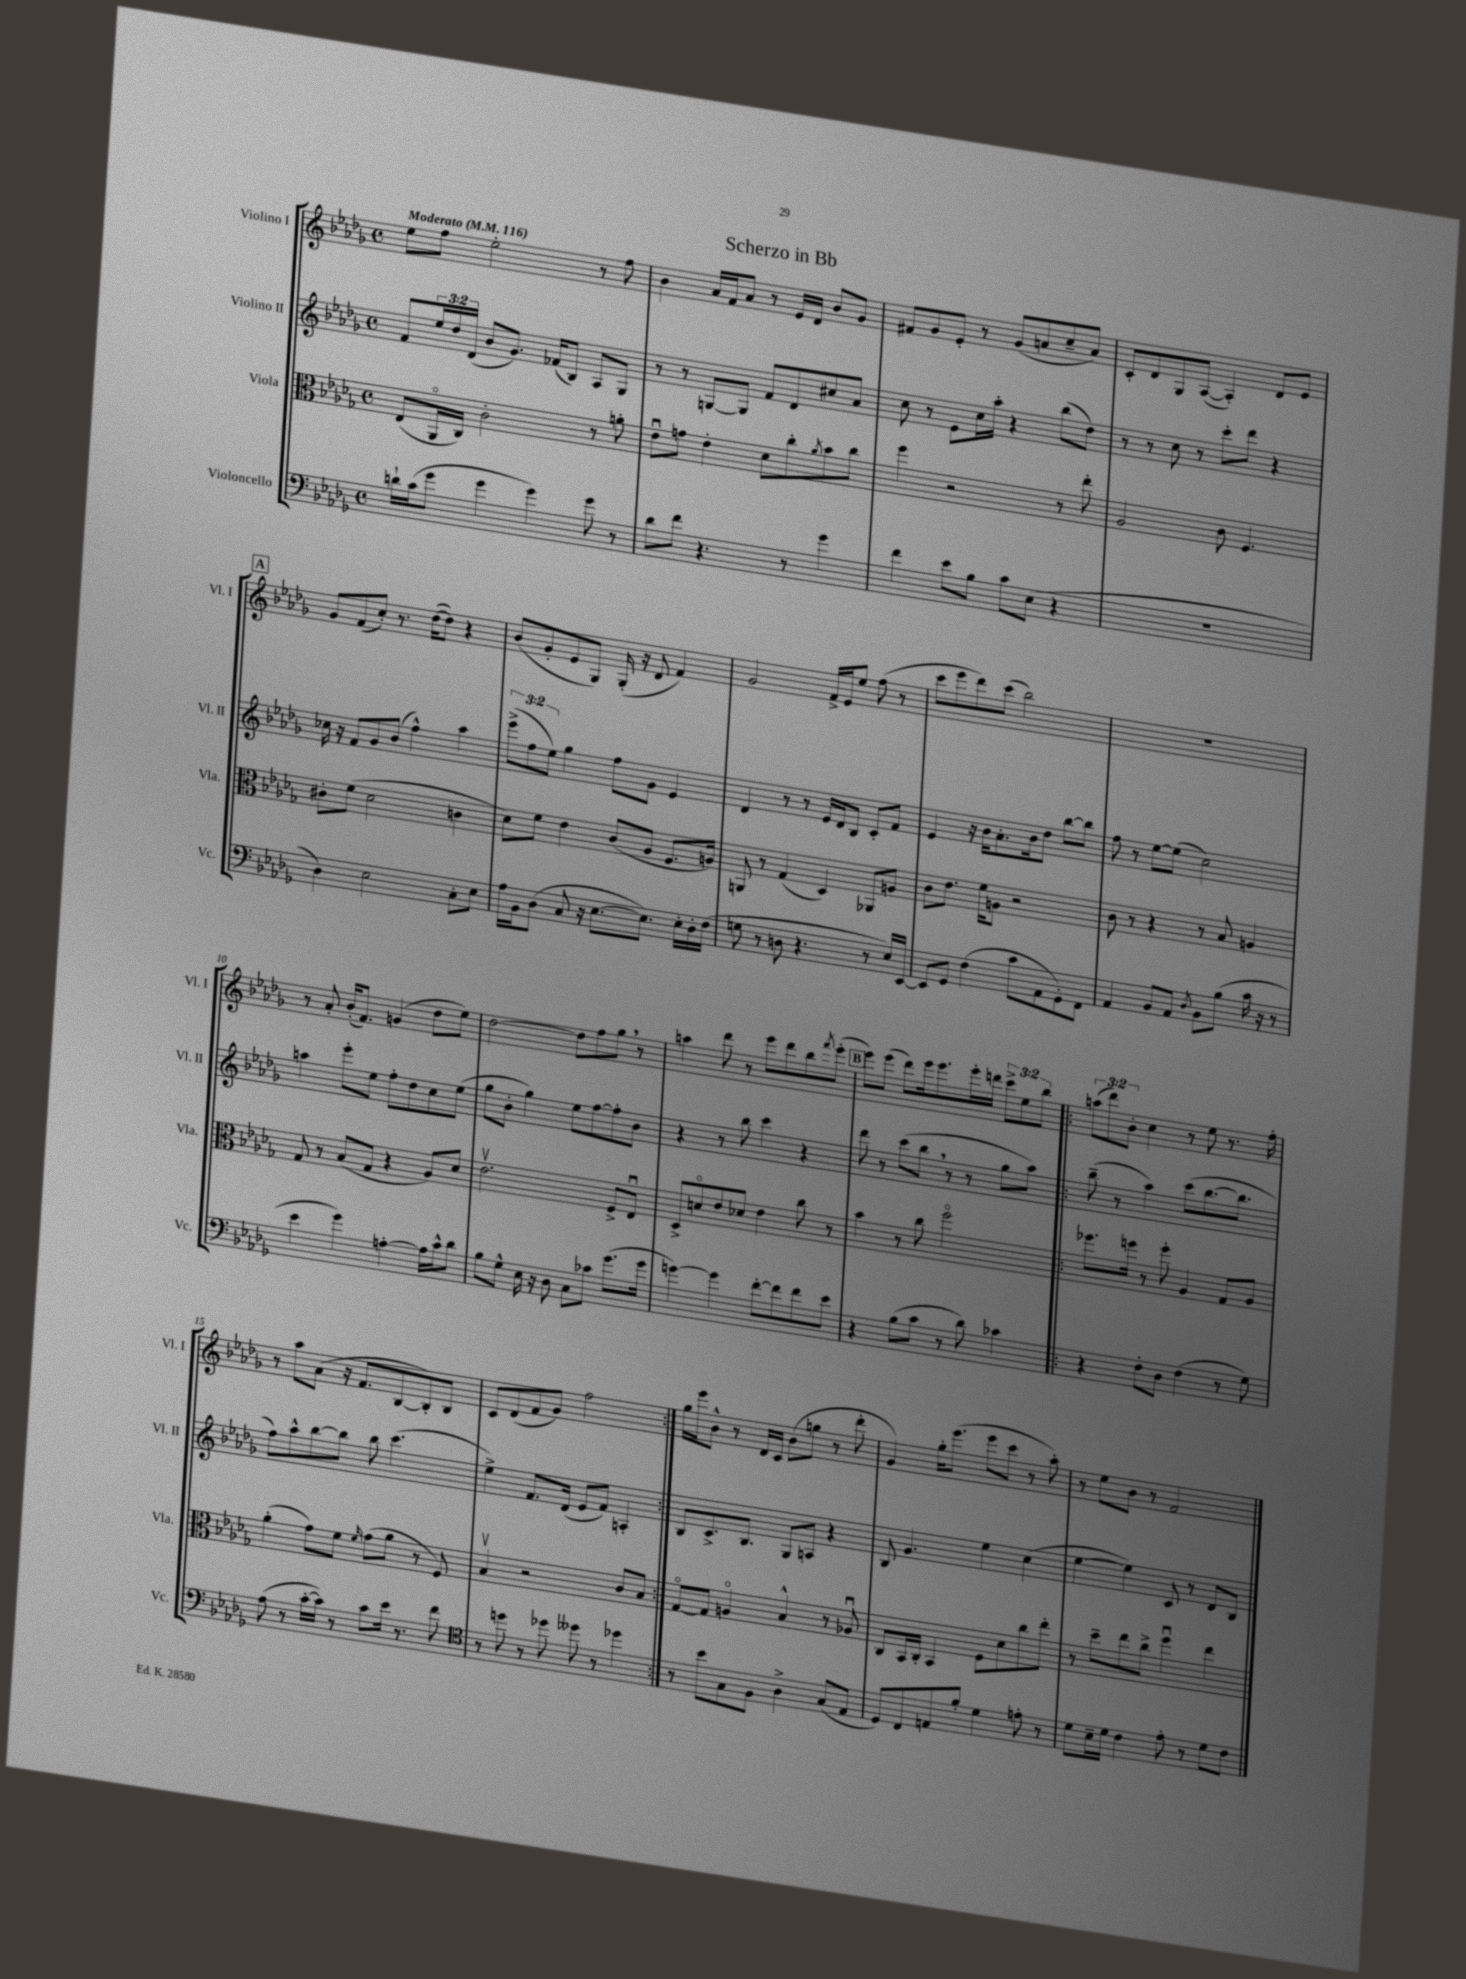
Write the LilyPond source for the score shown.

\header { title = "Scherzo in Bb" }
<<
\new StaffGroup <<
\new Staff = "s0" \with { instrumentName = "Violino I" shortInstrumentName = "Vl. I" } {
    \clef treble \key des \major \defaultTimeSignature \time 4/4 \override Staff.TupletNumber.text = #tuplet-number::calc-fraction-text \tempo "Moderato" 4 = 116
    ees''8 f''8 ees''2-. r8 f''8 |
    bes'4 aes'16 f'16 aes'8 r8 ees'16 des'16 bes'8 ges'8 |
    fis'8 ges'8 ees'8-. r8 ges'8( a'8 c''8-- a'8) |
    c'8-. des'8 ges8 aes8~( aes4-.) des'8 ees'8 |
    \mark \markup { \box "A" } ges'8 f'8( c''8-.) r8. des''16~( des''8) r4 |
    bes'8( ges'8-. ees'8 ges8) ges16-.( r16 des'8 f'4) |
    ges'2 f'16-> ees'16 ees''8 f''8( r8 |
    c'''8 ees'''8 des'''8) c'''8( bes''2) |
    r1 |
    r8 aes'8-. bes'16-.( f'8.) g'4( des''8 ees''8) |
    des''2~ des''8 f''8 ges''8 \breathe r8 |
    a''4 des'''8 r8 ees'''8 des'''8 bes''8 \acciaccatura { f'''8 } ees'''8-.( |
    \mark \markup { \box "B" } ees'''8) ees'''8( des'''8) ees'''16 ees'''8. ees'''16-. d'''16 \tuplet 3/2 { c'''8-> ees''8 bes''8 } |
    \repeat volta 2 { \tuplet 3/2 { a''8( des'''8) bes'8-. } c''4 r8 ees''8 r8. f''16-. |
    r8 aes''8 aes'8( r16 f'8. bes8~ bes8-.) bes8 |
    c'8 des'8( f'8 ges'8) f''2 | }
    ges''16 ees'''16 bes'8-^ r8 des'16 c'16 bes'8( g''8 r8 des'''8-. |
    ges'4) ges''16-. ees'''8.( ees'''8 c'''8 r8 aes''8-.) |
    r8 ees''8 bes'8 r8 f'2 \bar "|." |
}
\new Staff = "s1" \with { instrumentName = "Violino II" shortInstrumentName = "Vl. II" } {
    \clef treble \key des \major \defaultTimeSignature \time 4/4 \override Staff.TupletNumber.text = #tuplet-number::calc-fraction-text
    f'8 \tuplet 3/2 { ees''16 des''16 des'16( } bes'8 ges'8.) fes'16( bes8) aes8 ges8 |
    r8 r8 g8~ g8 f'8 des'8 cis''8 aes'8 |
    c''8 r8 ees'8 c''16 aes''16-. r4 bes''8( des''8) |
    r8 r8 c''8 r8 c'''8-. des'''8 r4 |
    \mark \markup { \box "A" } ces''16 r16 f'8 ges'8 bes'8( f''4-^) aes''4 |
    \tuplet 3/2 { ees'''8->( f''8 ees''8) } ges''4 f''8 ges'8 ees'4 |
    des'4 r8 r8 ees'16 des'16 bes8 c'8-. f'8 |
    ees'4 r16 bes'16 aes'8.-. bes'16 des''8 bes''8~ bes''8 |
    f''8 r8 ees''8~ ees''8( c''2) |
    a''4 ees'''8-. ees''8 f''8-. des''8 c''8 ees''8( |
    ges''8 bes'8-. ges''4) ees''8 f''8~ f''8-. bes'8 |
    r4 r8 bes''8 c'''4 r4 |
    \mark \markup { \box "B" } des'''8 r8 c'''8( bes''8 \breathe r8 r8 ges''8 aes''8) |
    \repeat volta 2 { bes''8--( r8 aes''4) c'''8( bes''8.~ bes''8. |
    f''8) aes''8-^ bes''8~ bes''8 bes''8 c'''4.( |
    ees''4->) f'8. des'16( ees'8 f'8) a4-. | }
    bes8 c'8.-> bes8. ges8 a8 r4 |
    bes8 ges'4. ees''4 c''4( |
    ees''4~ ees''4) c'8 r8 des'8 bes8 \bar "|." |
}
\new Staff = "s2" \with { instrumentName = "Viola" shortInstrumentName = "Vla." } {
    \clef alto \key des \major \defaultTimeSignature \time 4/4
    ees8( aes,16\flageolet c16) c'2-. r8 a'8-. |
    ees'8\downbow g'8 ees'4-. des'8 c''8-. \acciaccatura { aes'8 } bes'8 c''8 |
    f''4 r2 r8 ees''8-. |
    aes2 c'8 f4. |
    \mark \markup { \box "A" } cis'8-. f'8( des'2 c'4 |
    des'8) f'8 ees'4 c'8( aes8 f8. a16) |
    a,8 r8 ges4( des4) aes,8 a8 |
    c'8 ees'8. f'16 a8 r2 |
    c'8 r8 r4 r8 bes8 a4 |
    ges8 r8 bes8( ges8 r4 aes8) des'8 |
    ees'2.\upbow f8-> ees8\downbow |
    des8-> d'8\flageolet ees'8 des'8 ees'4 c''8 r8 |
    \mark \markup { \box "B" } bes'4 r8 c''8 f''2\flageolet |
    \repeat volta 2 { fes''8. f''16 r8 f''8-. aes4 ges8 aes8 |
    aes'4-.( ges'8) f'8 \grace { f'16 } ges'8( aes'8 r8 f8) |
    bes4\upbow r2 c'8 bes8 | }
    ges8~\flageolet ges8 a4\flageolet bes4-^ r8 aes8\downbow |
    c8 bes,16 c16-. bes,4 f8 des'8 c''8 ees''8-. |
    r8 des''8-- ees''8 c''8-> f''4\downbow ees''4 \bar "|." |
}
\new Staff = "s3" \with { instrumentName = "Violoncello" shortInstrumentName = "Vc." } {
    \clef bass \key des \major \defaultTimeSignature \time 4/4
    d'16-! c'16( ges'8 ges'4 ges'4) ges'8 r8 |
    des'8 f'8 r4. r8 ges'4 |
    f'4 ees'8 bes8 c'8 ees8( r4 |
    R1 |
    \mark \markup { \box "A" } des4) ees2 c8-. ees8 |
    aes16 bes,16 des8( c8 r16 ees8.~ ees8.) ees16-. des16-. f16( |
    g8 r8 d8 r4. r8 ees16) ees,16~ |
    ees,8 ges,8 f4( c'8 aes,8 ges,8-.) f,8 |
    aes,4 bes,8 aes,8 \acciaccatura { des8 } bes,8 bes8( c'16 r16 r8 |
    ees'4 ges'4) a4~-. a16 c'16-^ des'8 |
    bes8 ges8-^ ees16 r16 des8 c8 ces'8 ges'8.( ges'16 |
    g'4~) g'4 f'8~-. f'8 f'8 ees'8 |
    \mark \markup { \box "B" } r4 bes8( c'8 r8 des'8) ces'4 |
    \repeat volta 2 { r4 f8-. des8 f4( r8 ges8) |
    aes8( r8 c'16~-. c'16) r8 c'8 ees'16 r8. f'8 |
    \clef tenor r8 d''8 r8 des''8 deses''8 r8 des''4 | }
    r8 bes'8 ges8 f8 aes4-> ges8( ees8 |
    des8) c8 e8 f'8-. des'4 e'8-. r8 |
    des'8 bes16-- des'16 c'4 ees'8-. r8 des'8 c'8 \bar "|." |
}
>>
>>
